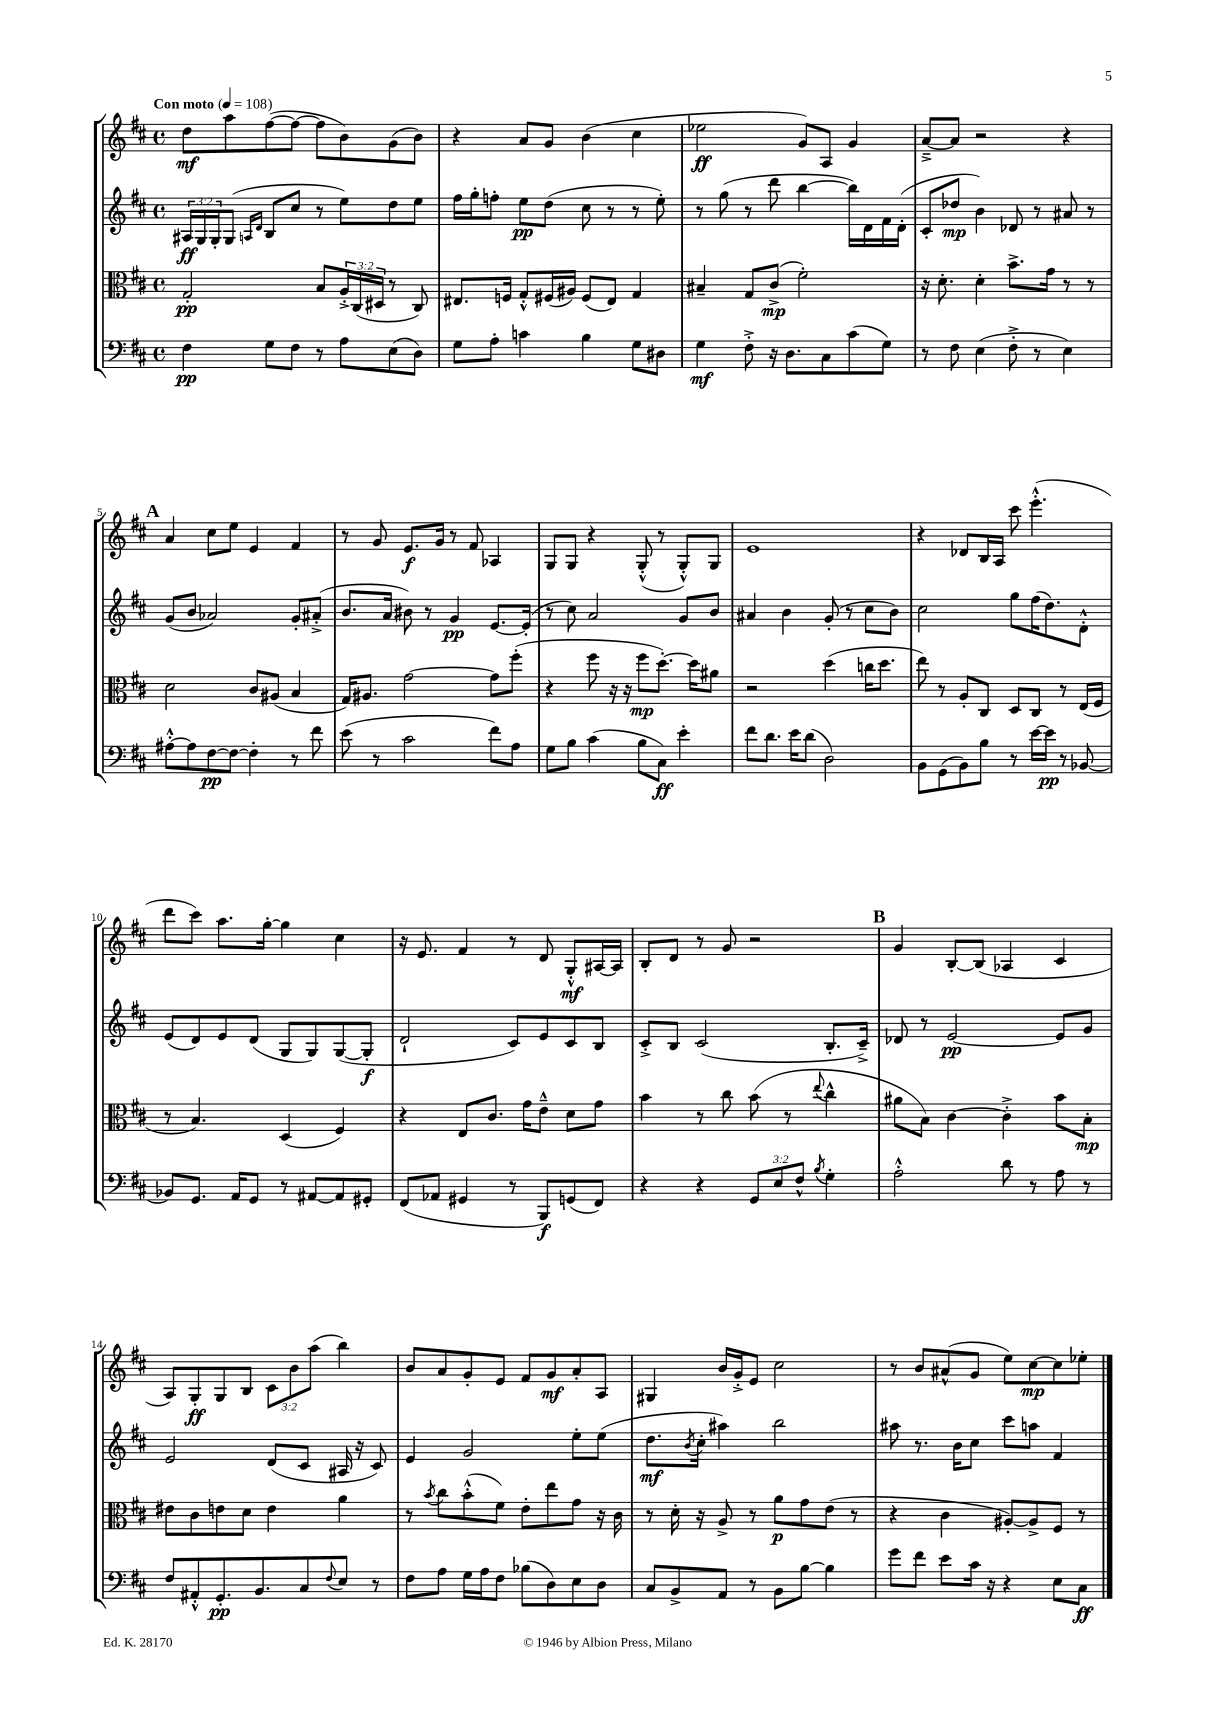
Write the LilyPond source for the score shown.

<<
\new StaffGroup <<
\new Staff = "s0" {
    \clef treble \key d \major \defaultTimeSignature \time 4/4 \override Staff.TupletNumber.text = #tuplet-number::calc-fraction-text \tempo "Con moto" 4 = 108
    d''8\mf a''8 fis''8~( fis''8~ fis''8 b'8) g'8( b'8) |
    r4 a'8 g'8 b'4( cis''4 |
    ees''2\ff g'8) a8 g'4 |
    a'8~---> a'8 r2 r4 |
    \mark \markup { \bold "A" } a'4 cis''8 e''8 e'4 fis'4 |
    r8 g'8 e'8.\f g'16 r8 fis'8 aes4 |
    g8 g8 r4 g8-.-^( r8 g8-.-^) g8 |
    e'1 |
    r4 des'8 b16 a16 cis'''8 e'''4.-.-^( |
    d'''8 cis'''8) a''8. g''16~-. g''4 cis''4 |
    r16 e'8. fis'4 r8 d'8 g8-.-^\mf ais16~ ais16 |
    b8-. d'8 r8 g'8 r2 |
    \mark \markup { \bold "B" } g'4 b8~-. b8( aes4 cis'4 |
    a8) g8-.\ff g8 b8 \tuplet 3/2 { cis'8 b'8 a''8( } b''4) |
    b'8 a'8 g'8-. e'8 fis'8 g'8\mf a'8-. a8 |
    gis4 b'16 g'16-.-> e'8 cis''2 |
    r8 b'8 ais'8-^( g'8 e''8) cis''8~\mp cis''8 ees''8-. \bar "|." |
}
\new Staff = "s1" {
    \clef treble \key d \major \defaultTimeSignature \time 4/4 \override Staff.TupletNumber.text = #tuplet-number::calc-fraction-text
    \tuplet 3/2 { ais16\ff g16 g16-. } g8( \grace { a16 d'16 } b8 cis''8 r8 e''8) d''8 e''8 |
    fis''16 g''16-. f''8-. e''8\pp d''8( cis''8 r8 r8 e''8-.) |
    r8 g''8( r8 d'''8 b''4~ b''16) d'16 fis'16 d'16-.( |
    cis'8-. des''8\mp b'4) des'8 r8 ais'8 r8 |
    \mark \markup { \bold "A" } g'8( b'8 aes'2) g'8-. ais'8-.->( |
    b'8. a'16 bis'8) r8 g'4\pp e'8.~ e'16-.( |
    r8 cis''8) a'2 g'8 b'8 |
    ais'4 b'4 g'8-.( r8 cis''8 b'8) |
    cis''2 g''8 fis''16( d''8.) d'8-.-^ |
    e'8( d'8) e'8 d'8( g8 g8) g8~( g8-.\f |
    d'2-! cis'8) e'8 cis'8 b8 |
    cis'8-.-> b8 cis'2( b8.-. cis'16--->) |
    \mark \markup { \bold "B" } des'8 r8 e'2~\pp e'8 g'8 |
    e'2 d'8( cis'8 ais16 r16 cis'8) |
    e'4 g'2 e''8-. e''8( |
    d''8.\mf \acciaccatura { b'8 } cis''16-. ais''4) b''2 |
    ais''8 r8. b'16 cis''8 cis'''8 a''8 fis'4 \bar "|." |
}
\new Staff = "s2" {
    \clef alto \key d \major \defaultTimeSignature \time 4/4 \override Staff.TupletNumber.text = #tuplet-number::calc-fraction-text
    g2-.\pp b8 \tuplet 3/2 { a16-.-> cis16( dis16 } r8 cis8) |
    eis8. f16 g8-.-^ fis16( ais16) fis8( eis8) g4 |
    bis4-- g8 cis'8->\mp( fis'2-.) |
    r16 d'8.-. d'4-. b'8.-> g'16 r8 r8 |
    \mark \markup { \bold "A" } d'2 cis'8 ais8( b4 |
    g16) ais8. g'2~ g'8 fis''8-.( |
    r4 fis''8 r16 r16 fis''8\mp d''8.~-.) d''16 ais'8 |
    r2 d''4( c''16 d''8. |
    e''8) r8 a8-. cis8 d8 cis8 r8 e16( fis16 |
    r8 b4.) d4( fis4) |
    r4 e8 cis'8. g'16 e'8---^ d'8 g'8 |
    b'4 r8 cis''8 b'8( r8 \appoggiatura { e''8 } cis''4-^ |
    \mark \markup { \bold "B" } ais'8 b8) cis'4~ cis'4-.-> b'8 b8-.\mp |
    eis'8 cis'8 e'8 d'8 e'4 a'4 |
    r8 \acciaccatura { b'8 } cis''8 b'8-.-^( fis'8) e'8-. e''8 g'8 r16 cis'16 |
    r8 d'16-. r16 a8-> r8 a'8\p g'8 e'8( r8 |
    r4 cis'4 ais8~-.) ais8-> fis8 r8 \bar "|." |
}
\new Staff = "s3" {
    \clef bass \key d \major \defaultTimeSignature \time 4/4 \override Staff.TupletNumber.text = #tuplet-number::calc-fraction-text
    fis4\pp g8 fis8 r8 a8 e8( d8) |
    g8 a8-. c'4 b4 g8 dis8 |
    g4\mf fis8-.-> r16 d8. cis8 cis'8( g8) |
    r8 fis8 e4( fis8-.-> r8 e4) |
    \mark \markup { \bold "A" } ais8~-.-^ ais8 fis8~\pp fis8~ fis4-. r8 fis'8 |
    e'8( r8 cis'2 fis'8) a8 |
    g8 b8 cis'4( b8 cis8\ff) e'4-. |
    fis'8 d'8. e'16 d'8( d2) |
    b,8 g,8( b,8) b8 r8 e'16~ e'16\pp r8 bes,8~ |
    bes,8 g,8. a,16 g,8 r8 ais,8~ ais,8 gis,8-. |
    fis,8( aes,8 gis,4 r8 b,,8\f) g,8( fis,8) |
    r4 r4 \tuplet 3/2 { g,8 e8 fis8-^ } \acciaccatura { b8 } g4-. |
    \mark \markup { \bold "B" } a2-.-^ d'8 r8 a8 r8 |
    fis8 ais,8-.-^ g,8.-.\pp b,8. cis8 \appoggiatura { fis8 } e8 r8 |
    fis8 a8 g16 a16 fis8 bes8( d8) e8 d8 |
    cis8 b,8-> a,8 r8 b,8 b8~ b4 |
    g'8 fis'8 e'8 cis'16 r16 r4 e8 cis8\ff \bar "|." |
}
>>
>>
